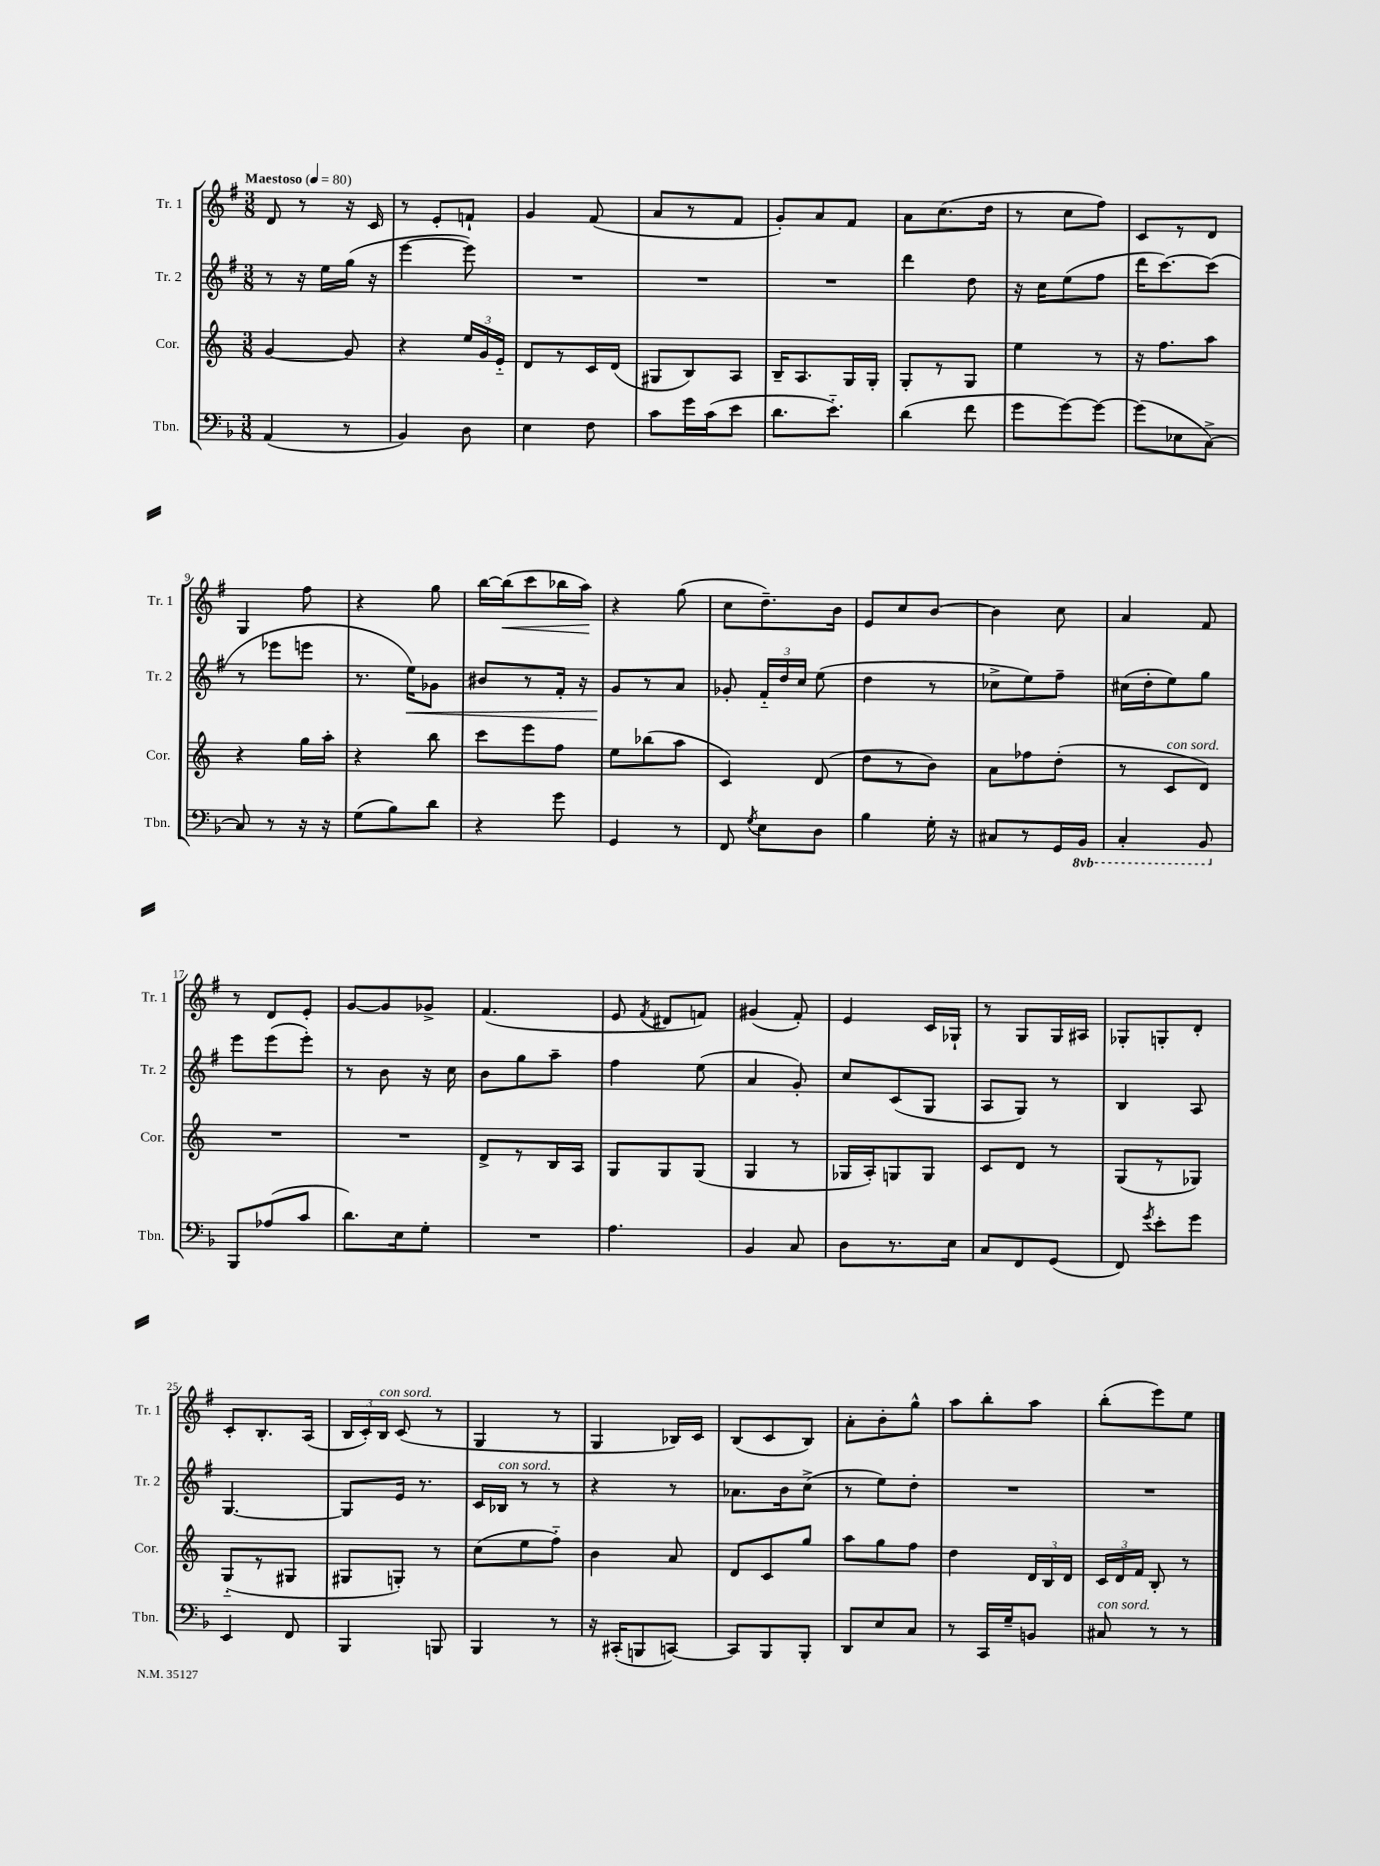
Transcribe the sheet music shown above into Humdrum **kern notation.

**kern	**kern	**kern	**kern
*staff4	*staff3	*staff2	*staff1
*clefF4	*clefG2	*clefG2	*clefG2
*k[b-]	*k[]	*k[f#]	*k[f#]
*M3/8	*M3/8	*M3/8	*M3/8
*MM80	*MM80	*MM80	*MM80
(4AA/	[4g/	8r	8d/
.	.	16r	8r
.	.	16ee\LL	.
8r	8g/]	(16gg\JJ	16r
.	.	16r	16c/
=	=	=	=
4BB-/)	4r	[4eee\	8r
.	.	.	8e'/L
8D\	24ee/LL	8eee\])	8f`/J
.	24g/	.	.
.	24e'~/JJ	.	.
=	=	=	=
4E\	8d/L	4.r	4g/
.	8r	.	.
8F\	16c/L	.	(8f#/
.	(16d/JJ	.	.
=	=	=	=
8c\L	8G#/L	4.r	8a/L
16g\L	8B/)	.	8r
(16c\J	.	.	.
8e\J	8A/J	.	8f#/J
=	=	=	=
8.d\L	16B~/LK	4.r	8g'/L)
.	8.A/	.	.
.	.	.	8a/
8.e'~\J)	.	.	.
.	16G/L	.	8f#/J
.	16G'/JJ	.	.
=	=	=	=
(4d\	8G'/L	4ddd\	8a\L
.	8r	.	(8.cc\
8f\	8G/J	8dd\	.
.	.	.	16dd\Jk
=	=	=	=
8g\L	4ee\	16r	8r
.	.	16cc\LK	.
[8g\)	.	(8ee\	8cc\L
8g\_J	8r	8ff#\J	8ff#\J)
=	=	=	=
(8g\]L	16r	16ddd\LK	8c/L
.	8.ff\L	[8.ccc\)	.
8E-\	.	.	8r
[8C^\J)	8aa\J	(8ccc\]J	8d/J
=	=	=	=
8C/]	4r	8r	4G/
8r	.	8eee-\L	.
16r	16gg\LL	8eee\J	8ff#\
16r	16aa'\JJ	.	.
=	=	=	=
(8G\L	4r	8.r	4r
8B-\)	.	.	.
.	.	16ee\LK)	.
8d\J	8bb\	8g-\J	8gg\
=	=	=	=
4r	8ccc\L	8b#/L	[16bb\LL
.	.	.	(16bb\]J
.	8eee\	8r	8ccc\
8g\	8ff\J	16f#'/Jk	16bb-\L
.	.	16r	16aa\JJ)
=	=	=	=
4GG/	8ee\L	8g/L	4r
.	(8bb-\	8r	.
8r	8aa\J	8a/J	(8gg\
=	=	=	=
8FF/	4c/)	8g-'/	8cc\L
8qG/	.	.	.
8E\L	.	24f#'~/LL	8.dd~\)
.	.	24dd/	.
.	.	24cc/JJ	.
8D\J	(8d/	(8ee\	.
.	.	.	16b\Jk
=	=	=	=
4B-\	8dd\L	4dd\	8e/L
.	8r	.	8cc/
16G'\	8b\J)	8r	[8b/J
16r	.	.	.
=	=	=	=
8C#/L	8a\L	8cc-^\L	4b\]
8r	8ff-\	8ee\)	.
16GG/L	(8dd'\J	8ff#~\J	8cc\
16BBB-/JJ	.	.	.
=	=	=	=
4CC'/	8r	(16cc#\LL	4a/
.	.	16dd'\J	.
.	8c/L	8ee\)	.
8BBB-/	8d/J)	8gg\J	8f#/
=	=	=	=
8BBB-/L	4.r	8eee\L	8r
(8A-/	.	(8eee\	8d/L
8c/J	.	8eee'\J)	8e'/J
=	=	=	=
8.d\L)	4.r	8r	[8g/L
.	.	8b\	8g/]
16E\k	.	.	.
8G'\J	.	16r	8g-^/J
.	.	16cc\	.
=	=	=	=
4.r	8d^/L	8b\L	(4.f#/
.	8r	8gg\	.
.	16B/L	8aa~\J	.
.	16A/JJ	.	.
=	=	=	=
4.A\	8G/L	4ff#\	8e/
.	.	.	8qf#/
.	8G/	.	8d#/L
.	(8G/J	(8ee\	8f/J)
=	=	=	=
4BB-/	4G/	4a/	(4g#/
8C/	8r	8g'/)	8f#'/)
=	=	=	=
8D\L	16G-/LL	8cc/L	4e/
.	16A'/J)	.	.
8.r	8G/	(8c/	.
.	8G/J	8G/J	16c/LL
16E\Jk	.	.	16G-`/JJ
=	=	=	=
8C/L	8c/L	8A/L	8r
8FF/	8d/J	8G/J)	8G/L
(8GG/J	8r	8r	16G/L
.	.	.	16A#/JJ
=	=	=	=
8FF/)	(8G/L	4B/	8G-'/L
8qg/	.	.	.
8e'\L	8r	.	8G'/
8g\J	8G-/J)	8A/	8d'/J
=	=	=	=
4EE/	(8G'~/L	[4.G/	8c'/L
.	8r	.	8.B'/
8FF/	8G#/J	.	.
.	.	.	(16A/Jk
=	=	=	=
4BBB-/	8G#/L	8G/]L	24B/LL
.	.	.	24c'/)
.	.	.	24B/JJ
.	8G'/J)	16e/Jk	(8c/
.	.	8.r	.
8BBB/	8r	.	8r
=	=	=	=
4BBB-/	(8cc\L	16c/LL	4G/
.	.	16B-/JJ	.
.	8ee\	8r	.
8r	8ff'~\J)	8r	8r
=	=	=	=
16r	4b\	4r	4G/
(16CC#'/LK	.	.	.
8BBB/	.	.	.
[8CC/J)	8a/	8r	16B-/LL)
.	.	.	16c/JJ
=	=	=	=
8CC/]L	8d/L	8.a-\L	(8B/L
8BBB-/	8c/	.	8c/
.	.	16b\k	.
8BBB-'/J	8gg/J	(8cc^\J	8B/J)
=	=	=	=
8DD/L	8aa\L	8r	8a'\L
8E/	8gg\	8ee\L)	8b'\
8C/J	8ff\J	8dd'\J	8gg^^\J
=	=	=	=
8r	4dd\	4.r	8aa\L
16CC/LL	.	.	8bb'\
16G~/J	.	.	.
8BB/J	24d/LL	.	8aa\J
.	24B/	.	.
.	24d/JJ	.	.
=	=	=	=
8C#/	24c/LL	4.r	(8bb'\L
.	24d/	.	.
.	24f/JJ	.	.
8r	8B'/	.	8eee\)
8r	8r	.	8ee\J
==	==	==	==
*-	*-	*-	*-
